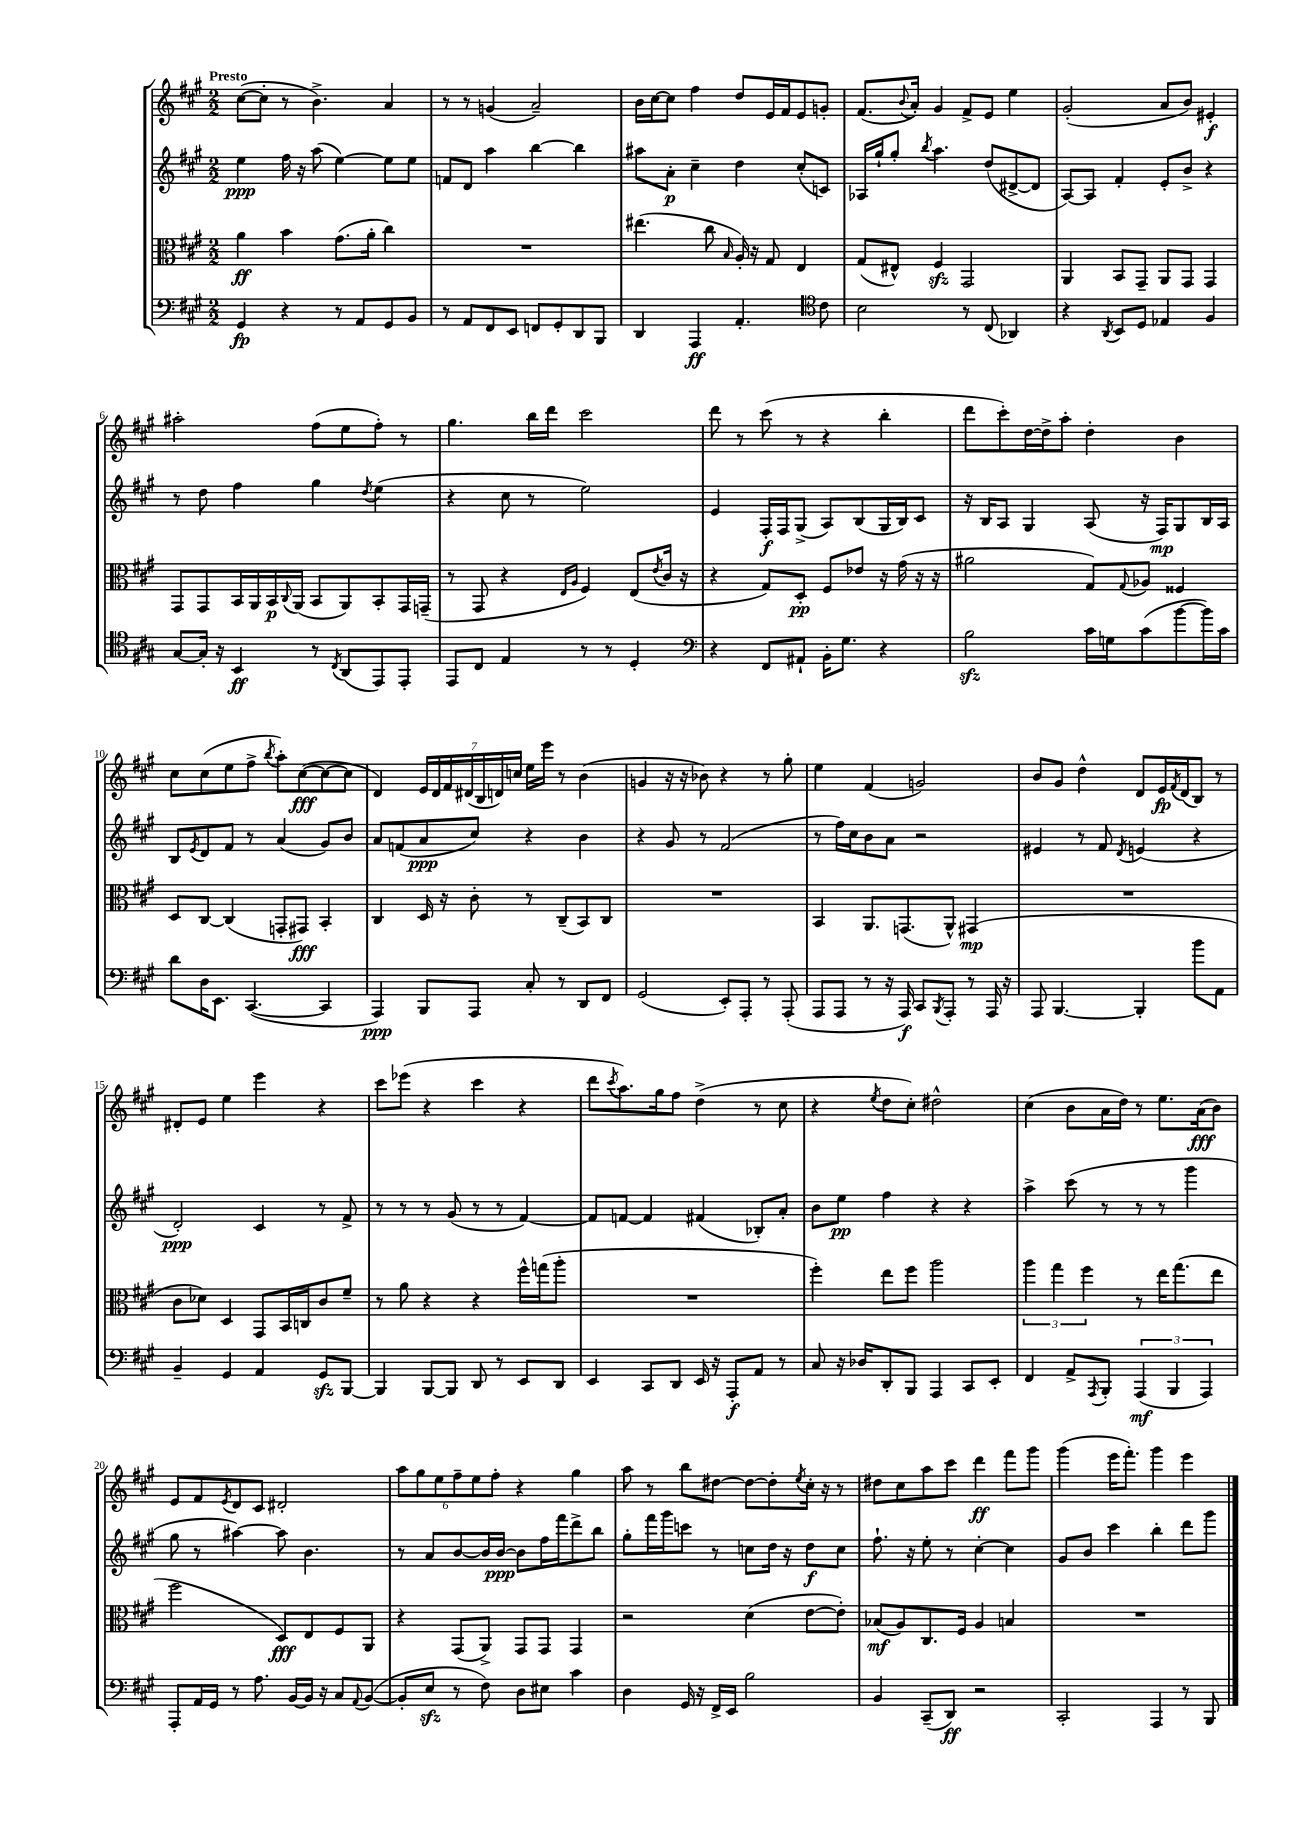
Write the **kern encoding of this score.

**kern	**dynam	**kern	**dynam	**kern	**dynam	**kern	**dynam
*part4	*part4	*part3	*part3	*part2	*part2	*part1	*part1
*staff4	*staff4	*staff3	*staff3	*staff2	*staff2	*staff1	*staff1
*clefF4	*	*clefC3	*	*clefG2	*	*clefG2	*
*k[f#c#g#]	*	*k[f#c#g#]	*	*k[f#c#g#]	*	*k[f#c#g#]	*
*M2/2	*	*M2/2	*	*M2/2	*	*M2/2	*
=1	=1	=1	=1	=1	=1	=1	=1
!	!	!	!	!	!	!LO:TX:a:B:t=Presto	!
4GG#/	fp	4a\	ff	4ee\	ppp	([8cc#\L	.
.	.	.	.	.	.	8cc#'\J]	.
4r	.	4b\	.	16ff#\	.	8r	.
.	.	.	.	16r	.	.	.
.	.	.	.	(8aa\	.	4.b^\)	.
8r	.	(8.g#\L	.	[4ee\)	.	.	.
8AA/L	.	.	.	.	.	.	.
.	.	16a'\Jk	.	.	.	.	.
8GG#/	.	4cc#\)	.	8ee\L]	.	4a/	.
8BB/J	.	.	.	8ee\J	.	.	.
=2	=2	=2	=2	=2	=2	=2	=2
8r	.	1r	.	8fn/L	.	8r	.
8AA/L	.	.	.	8d/J	.	8r	.
8FF#/	.	.	.	4aa\	.	(4gn/	.
8EE/J	.	.	.	.	.	.	.
8FFn/L	.	.	.	[4bb\	.	2a~/)	.
8GG#'/	.	.	.	.	.	.	.
8DD/	.	.	.	4bb\]	.	.	.
8BBB/J	.	.	.	.	.	.	.
=3	=3	=3	=3	=3	=3	=3	=3
4DD/	.	(4.ee#X\	.	8aa#X\L	.	16b\LL	.
.	.	.	.	.	.	[16cc#\J	.
.	.	.	.	8a'\J	p	8cc#\J]	.
4AAA/	ff	.	.	4cc#~\	.	4ff#\	.
.	.	8cc#\	.	.	.	.	.
.	.	16qqB/	.	.	.	.	.
4.AA'/	.	16A'/)	.	4dd\	.	8dd/L	.
.	.	16r	.	.	.	.	.
.	.	8G#/	.	.	.	16e/L	.
.	.	.	.	.	.	16f#/J	.
.	.	4E/	.	(8cc#'/L	.	8e/	.
*clefC4	*	*	*	*	*	*	*
8c#\	.	.	.	8cn/J)	.	8gn'/J	.
=4	=4	=4	=4	=4	=4	=4	=4
2B\	.	(8G#/L	.	16A-X/LL	.	(8.f#/L	.
.	.	.	.	16gg#`/J	.	.	.
.	.	8E#X^^/J)	.	8gg#'/J	.	.	.
.	.	.	.	.	.	8qqb/	.
.	.	.	.	.	.	16a'/Jk)	.
.	.	.	.	8qbb/	.	.	.
.	.	4F#zz/	.	4.aa\	.	4g#/	.
8r	.	2GG#/	.	.	.	8f#^/L	.
(8C#/	.	.	.	(8dd/L	.	8e/J	.
4AA-X/)	.	.	.	[8d#X^/	.	4ee\	.
.	.	.	.	8d#/J]	.	.	.
=5	=5	=5	=5	=5	=5	=5	=5
4r	.	4AA/	.	[8A/L)	.	(2g#'/	.
.	.	.	.	8A/J]	.	.	.
8qAA/	.	.	.	.	.	.	.
8BB/L	.	8BB/L	.	4f#'/	.	.	.
8D/J	.	8GG#~/J	.	.	.	.	.
4E-X/	.	8AA/L	.	8e'/L	.	8a/L	.
.	.	8GG#/J	.	8b^/J	.	8b/J)	.
4F#/	.	4GG#/	.	4r	.	4e#X'/	f
!!LO:LB:g=z
=6	=6	=6	=6	=6	=6	=6	=6
[8G#/L	.	8GG#/L	.	8r	.	2aa#X'\	.
16G#'/Jk]	.	8GG#/	.	8dd\	.	.	.
16r	.	.	.	.	.	.	.
4BB/	ff	16BB/L	.	4ff#\	.	.	.
.	.	16AA/	.	.	.	.	.
.	.	16BB/	p	.	.	.	.
.	.	8qqC#/	.	.	.	.	.
.	.	(16AA/JJ	.	.	.	.	.
8r	.	8BB/L	.	4gg#\	.	(8ff#\L	.
8qC#/	.	.	.	.	.	.	.
(8AA/L	.	8AA/)	.	.	.	8ee\	.
.	.	.	.	8qdd/	.	.	.
8EE/)	.	8BB'/	.	(4ee\	.	8ff#'\J)	.
8EE'/J	.	16GG#/L	.	.	.	8r	.
.	.	(16GGn~/JJ	.	.	.	.	.
=7	=7	=7	=7	=7	=7	=7	=7
8EE/L	.	8r	.	4r	.	4.gg#\	.
8C#/J	.	8GG#/	.	.	.	.	.
4E/	.	4r	.	8cc#\	.	.	.
.	.	.	.	8r	.	16bb\LL	.
.	.	.	.	.	.	16ddd\JJ	.
.	.	16qqE/LL	.	.	.	.	.
.	.	16qqA/JJ	.	.	.	.	.
8r	.	4F#/)	.	2ee\)	.	2ccc#\	.
8r	.	.	.	.	.	.	.
4D'/	.	(8E/L	.	.	.	.	.
.	.	8qe/	.	.	.	.	.
.	.	16c#/Jk	.	.	.	.	.
.	.	16r	.	.	.	.	.
=8	=8	=8	=8	=8	=8	=8	=8
*clefF4	*	*	*	*	*	*	*
4r	.	4r	.	4e/	.	8ddd\	.
.	.	.	.	.	.	8r	.
8FF#/L	.	8G#/L)	.	16F#'/LL	f	(8ccc#\	.
.	.	.	.	16F#/J	.	.	.
8AA#X`/J	.	8D'/J	pp	(8G#^/J	.	8r	.
16BB'\KL	.	8F#/L	.	8A/L)	.	4r	.
8.G#\J	.	.	.	.	.	.	.
.	.	8e-X/J	.	(8B/	.	.	.
4r	.	16r	.	16G#/L	.	4bb'\	.
.	.	(16g#\	.	16B/J)	.	.	.
.	.	16r	.	8c#/J	.	.	.
.	.	16r	.	.	.	.	.
=9	=9	=9	=9	=9	=9	=9	=9
2Bzz\	.	2a#X\	.	16r	.	8ddd\L	.
.	.	.	.	16B/KL	.	.	.
.	.	.	.	8A/J	.	8ccc#'\)	.
.	.	.	.	4G#/	.	[16dd\L	.
.	.	.	.	.	.	16dd^\J]	.
.	.	.	.	.	.	8aa'\J	.
16c#\LL	.	8G#/L)	.	(8A/	.	4dd'\	.
16Gn\J	.	.	.	.	.	.	.
.	.	8qqG#/	.	.	.	.	.
(8c#\	.	8A-X/J	.	16r	.	.	.
.	.	.	.	16F#/KL)	mp	.	.
[8b\	.	4F##X/	.	8G#/	.	4b\	.
16b\L])	.	.	.	16B/L	.	.	.
16c#\JJ	.	.	.	16A/JJ	.	.	.
!!LO:LB:g=z
=10	=10	=10	=10	=10	=10	=10	=10
8d\L	.	8D/L	.	8B/L	.	8cc#\L	.
.	.	.	.	8qe/	.	.	.
16D\K	.	[8C#/J	.	8d/	.	(8cc#\	.
8.EE\J	.	.	.	.	.	.	.
.	.	(4C#/]	.	8f#/J	.	8ee\	.
([4.CC#/	.	.	.	8r	.	8ff#^\J	.
.	.	.	.	.	.	8qbb/	.
.	.	8GGn'/L	.	(4a/	.	8aa'\L)	.
.	.	8GG#X/J)	fff	.	.	([8cc#\	fff
4CC#/]	.	4BB'/	.	8g#/L)	.	8cc#\_	.
.	.	.	.	8b/J	.	8cc#\J]	.
=11	=11	=11	=11	=11	=11	=11	=11
4AAA/)	ppp	4C#/	.	8a/L	.	4d/)	.
.	.	.	.	(8fn/	.	.	.
8BBB/L	.	16D/	.	8a/	ppp	28e/LL	.
.	.	.	.	.	.	28d/	.
.	.	16r	.	.	.	.	.
.	.	.	.	.	.	28f#/	.
.	.	.	.	.	.	(28d#X/	.
8AAA/J	.	8c#'\	.	8cc#/J)	.	.	.
.	.	.	.	.	.	28B/	.
.	.	.	.	.	.	28dn/)	.
.	.	.	.	.	.	28ccn/JJ	.
8C#'/	.	8r	.	4r	.	16ee\LL	.
.	.	.	.	.	.	16eee\JJ	.
8r	.	(8C#~/L	.	.	.	8r	.
8DD/L	.	8BB/)	.	4b\	.	(4b\	.
8FF#/J	.	8C#/J	.	.	.	.	.
=12	=12	=12	=12	=12	=12	=12	=12
(2GG#/	.	1r	.	4r	.	4gn/	.
.	.	.	.	8g#/	.	16r	.
.	.	.	.	.	.	16r	.
.	.	.	.	8r	.	8b-X\)	.
8EE'/L)	.	.	.	(2f#/	.	4r	.
8AAA'/J	.	.	.	.	.	.	.
8r	.	.	.	.	.	8r	.
(8AAA'/	.	.	.	.	.	8gg#'\	.
=13	=13	=13	=13	=13	=13	=13	=13
8AAA/L	.	4BB/	.	8r	.	4ee\	.
8AAA/J	.	.	.	16ff#\LL)	.	.	.
.	.	.	.	16cc#\J	.	.	.
8r	.	8.AA/L	.	8b\	.	(4f#/	.
16r	.	.	.	8a\J	.	.	.
16AAA/)	f	(8.GGn/	.	.	.	.	.
8CC#/L	.	.	.	2r	.	2gn/)	.
8qBBB/	.	.	.	.	.	.	.
8AAA'/J	.	8AA^^/J)	.	.	.	.	.
8r	.	(4GG#X/	mp	.	.	.	.
16AAA/	.	.	.	.	.	.	.
16r	.	.	.	.	.	.	.
=14	=14	=14	=14	=14	=14	=14	=14
8AAA/	.	1r	.	4e#X/	.	8b/L	.
[4.BBB/	.	.	.	.	.	8g#/J	.
.	.	.	.	8r	.	4dd^^\	.
.	.	.	.	8f#/	.	.	.
.	.	.	.	8qd/	.	.	.
4BBB'/]	.	.	.	(4en/	.	8d/L	.
.	.	.	.	.	.	16e/L	fp
.	.	.	.	.	.	8qf#/	.
.	.	.	.	.	.	(16d/J	.
8b\L	.	.	.	4r	.	8B/J)	.
8AA\J	.	.	.	.	.	8r	.
!!LO:LB:g=z
=15	=15	=15	=15	=15	=15	=15	=15
4BB~/	.	8c#\L	.	2d'/)	ppp	8d#X'/L	.
.	.	8d-X\J)	.	.	.	8e/J	.
4GG#/	.	4D/	.	.	.	4ee\	.
4AA/	.	8GG#/L	.	4c#/	.	4eee\	.
.	.	16BB/L	.	.	.	.	.
.	.	16Cn/J	.	.	.	.	.
8GG#zz/L	.	8c#/	.	8r	.	4r	.
[8BBB/J	.	8f#~/J	.	8f#^/	.	.	.
=16	=16	=16	=16	=16	=16	=16	=16
4BBB/]	.	8r	.	8r	.	8ccc#\L	.
.	.	8a\	.	8r	.	(8eee-X\J	.
[8BBB/L	.	4r	.	8r	.	4r	.
8BBB/J]	.	.	.	(8g#/	.	.	.
8DD/	.	4r	.	8r	.	4ccc#\	.
8r	.	.	.	8r	.	.	.
8EE/L	.	16ff#^^\LL	.	[4f#/)	.	4r	.
.	.	(16ggn\J	.	.	.	.	.
8DD/J	.	8aa'\J	.	.	.	.	.
=17	=17	=17	=17	=17	=17	=17	=17
4EE/	.	1r	.	8f#/L]	.	8ddd\L	.
.	.	.	.	.	.	8qccc#/	.
.	.	.	.	[8fn/J	.	8.aa\)	.
8CC#/L	.	.	.	4f/]	.	.	.
.	.	.	.	.	.	16gg#\k	.
8DD/J	.	.	.	.	.	8ff#\J	.
16EE/	.	.	.	(4f#X/	.	(4dd^\	.
16r	.	.	.	.	.	.	.
8AAA'/L	f	.	.	.	.	.	.
8AA/J	.	.	.	8B-X'/L)	.	8r	.
8r	.	.	.	8a'/J	.	8cc#\	.
=18	=18	=18	=18	=18	=18	=18	=18
8C#/	.	4ff#'\)	.	8b\L	.	4r	.
16r	.	.	.	8ee\J	pp	.	.
16D-X/KL	.	.	.	.	.	.	.
.	.	.	.	.	.	8qee/	.
8DD'/	.	8ee\L	.	4ff#\	.	8dd\L	.
8BBB/J	.	8ff#\J	.	.	.	8cc#'\J)	.
4AAA/	.	2aa\	.	4r	.	2dd#X^^\	.
8CC#/L	.	.	.	4r	.	.	.
8EE'/J	.	.	.	.	.	.	.
=19	=19	=19	=19	=19	=19	=19	=19
4FF#/	.	6aa\	.	4aa^\	.	(4cc#\	.
.	.	6gg#\	.	.	.	.	.
8AA^/L	.	.	.	(8ccc#\	.	8b\L	.
.	.	6ff#\	.	.	.	.	.
8qAAA/	.	.	.	.	.	.	.
8BBB'/J	.	.	.	8r	.	16a\L	.
.	.	.	.	.	.	16dd\JJ)	.
(6AAA/	mf	8r	.	8r	.	8r	.
.	.	16ee\KL	.	8r	.	8.ee\L	.
6BBB/	.	.	.	.	.	.	.
.	.	(8.gg#\	.	.	.	.	.
.	.	.	.	4ggg#\	.	.	.
.	.	.	.	.	.	(16a\k	fff
6AAA/)	.	.	.	.	.	.	.
.	.	8ee\J	.	.	.	8b\J)	.
!!LO:LB:g=z
=20	=20	=20	=20	=20	=20	=20	=20
8AAA'/L	.	2ff#\	.	8gg#\	.	8e/L	.
16AA/L	.	.	.	8r	.	8f#/	.
16GG#/JJ	.	.	.	.	.	.	.
.	.	.	.	.	.	8qe/	.
8r	.	.	.	[4aa#X\)	.	8d/	.
8.A\	.	.	.	.	.	8c#/J	.
.	.	8D/L)	fff	8aa#\]	.	2d#X'/	.
[16BB/LL	.	.	.	.	.	.	.
16BB/JJ]	.	8E/	.	4.b\	.	.	.
16r	.	.	.	.	.	.	.
8C#/L	.	8F#/	.	.	.	.	.
8qqAA/	.	.	.	.	.	.	.
([8BB/J	.	8AA/J	.	.	.	.	.
=21	=21	=21	=21	=21	=21	=21	=21
8BB'/L]	.	4r	.	8r	.	12aa\L	.
.	.	.	.	.	.	12gg#\	.
8Ezz/J	.	.	.	8a/L	.	.	.
.	.	.	.	.	.	12ee\	.
8r	.	(8GG#/L	.	[8b/	.	12ff#~\	.
.	.	.	.	.	.	12ee\	.
8F#\)	.	8AA^/J)	.	16b/L]	.	.	.
.	.	.	.	.	.	12ff#'\J	.
.	.	.	.	[16b/JJ	ppp	.	.
8D\L	.	8GG#/L	.	8b\L]	.	4r	.
8E#X\J	.	8GG#/J	.	16ff#\L	.	.	.
.	.	.	.	16fff#\J	.	.	.
4c#\	.	4GG#/	.	8ddd^\	.	4gg#\	.
.	.	.	.	8bb\J	.	.	.
=22	=22	=22	=22	=22	=22	=22	=22
4D\	.	2r	.	8gg#'\L	.	8aa\	.
.	.	.	.	16fff#\L	.	8r	.
.	.	.	.	16ggg#\J	.	.	.
16GG#/	.	.	.	8cccn\J	.	8bb\L	.
16r	.	.	.	.	.	.	.
16FF#^/LL	.	.	.	8r	.	[8dd#X\J	.
16EE/JJ	.	.	.	.	.	.	.
2B\	.	(4d\	.	8ccn\L	.	8dd#\L_	.
.	.	.	.	16dd\Jk	.	8dd#'\]	.
.	.	.	.	16r	.	.	.
.	.	.	.	.	.	8qee/	.
.	.	[8e\L	.	8dd\L	f	16cc#'\Jk	.
.	.	.	.	.	.	16r	.
.	.	8e'\J])	.	8cc\J	.	8r	.
=23	=23	=23	=23	=23	=23	=23	=23
4BB/	.	(8B-X/L	mf	8.ff#`\	.	8dd#X\L	.
.	.	8A/)	.	.	.	8cc#\	.
.	.	.	.	16r	.	.	.
(8CC#~/L	.	8.C#/	.	8ee'\	.	8aa\	.
8DD/J)	ff	.	.	8r	.	8ccc#\J	.
.	.	16F#/Jk	.	.	.	.	.
2r	.	4A/	.	[4cc#'\	.	4ddd\	ff
.	.	4Bn/	.	4cc#\]	.	8fff#\L	.
.	.	.	.	.	.	8ggg#\J	.
=24	=24	=24	=24	=24	=24	=24	=24
2CC#'/	.	1r	.	8g#/L	.	(4ggg#\	.
.	.	.	.	8b/J	.	.	.
.	.	.	.	4ccc#\	.	16eee\KL	.
.	.	.	.	.	.	8.fff#'\J)	.
4AAA/	.	.	.	4bb'\	.	4ggg#\	.
8r	.	.	.	8ddd\L	.	4eee\	.
8BBB/	.	.	.	8ggg#\J	.	.	.
==	==	==	==	==	==	==	==
*-	*-	*-	*-	*-	*-	*-	*-
